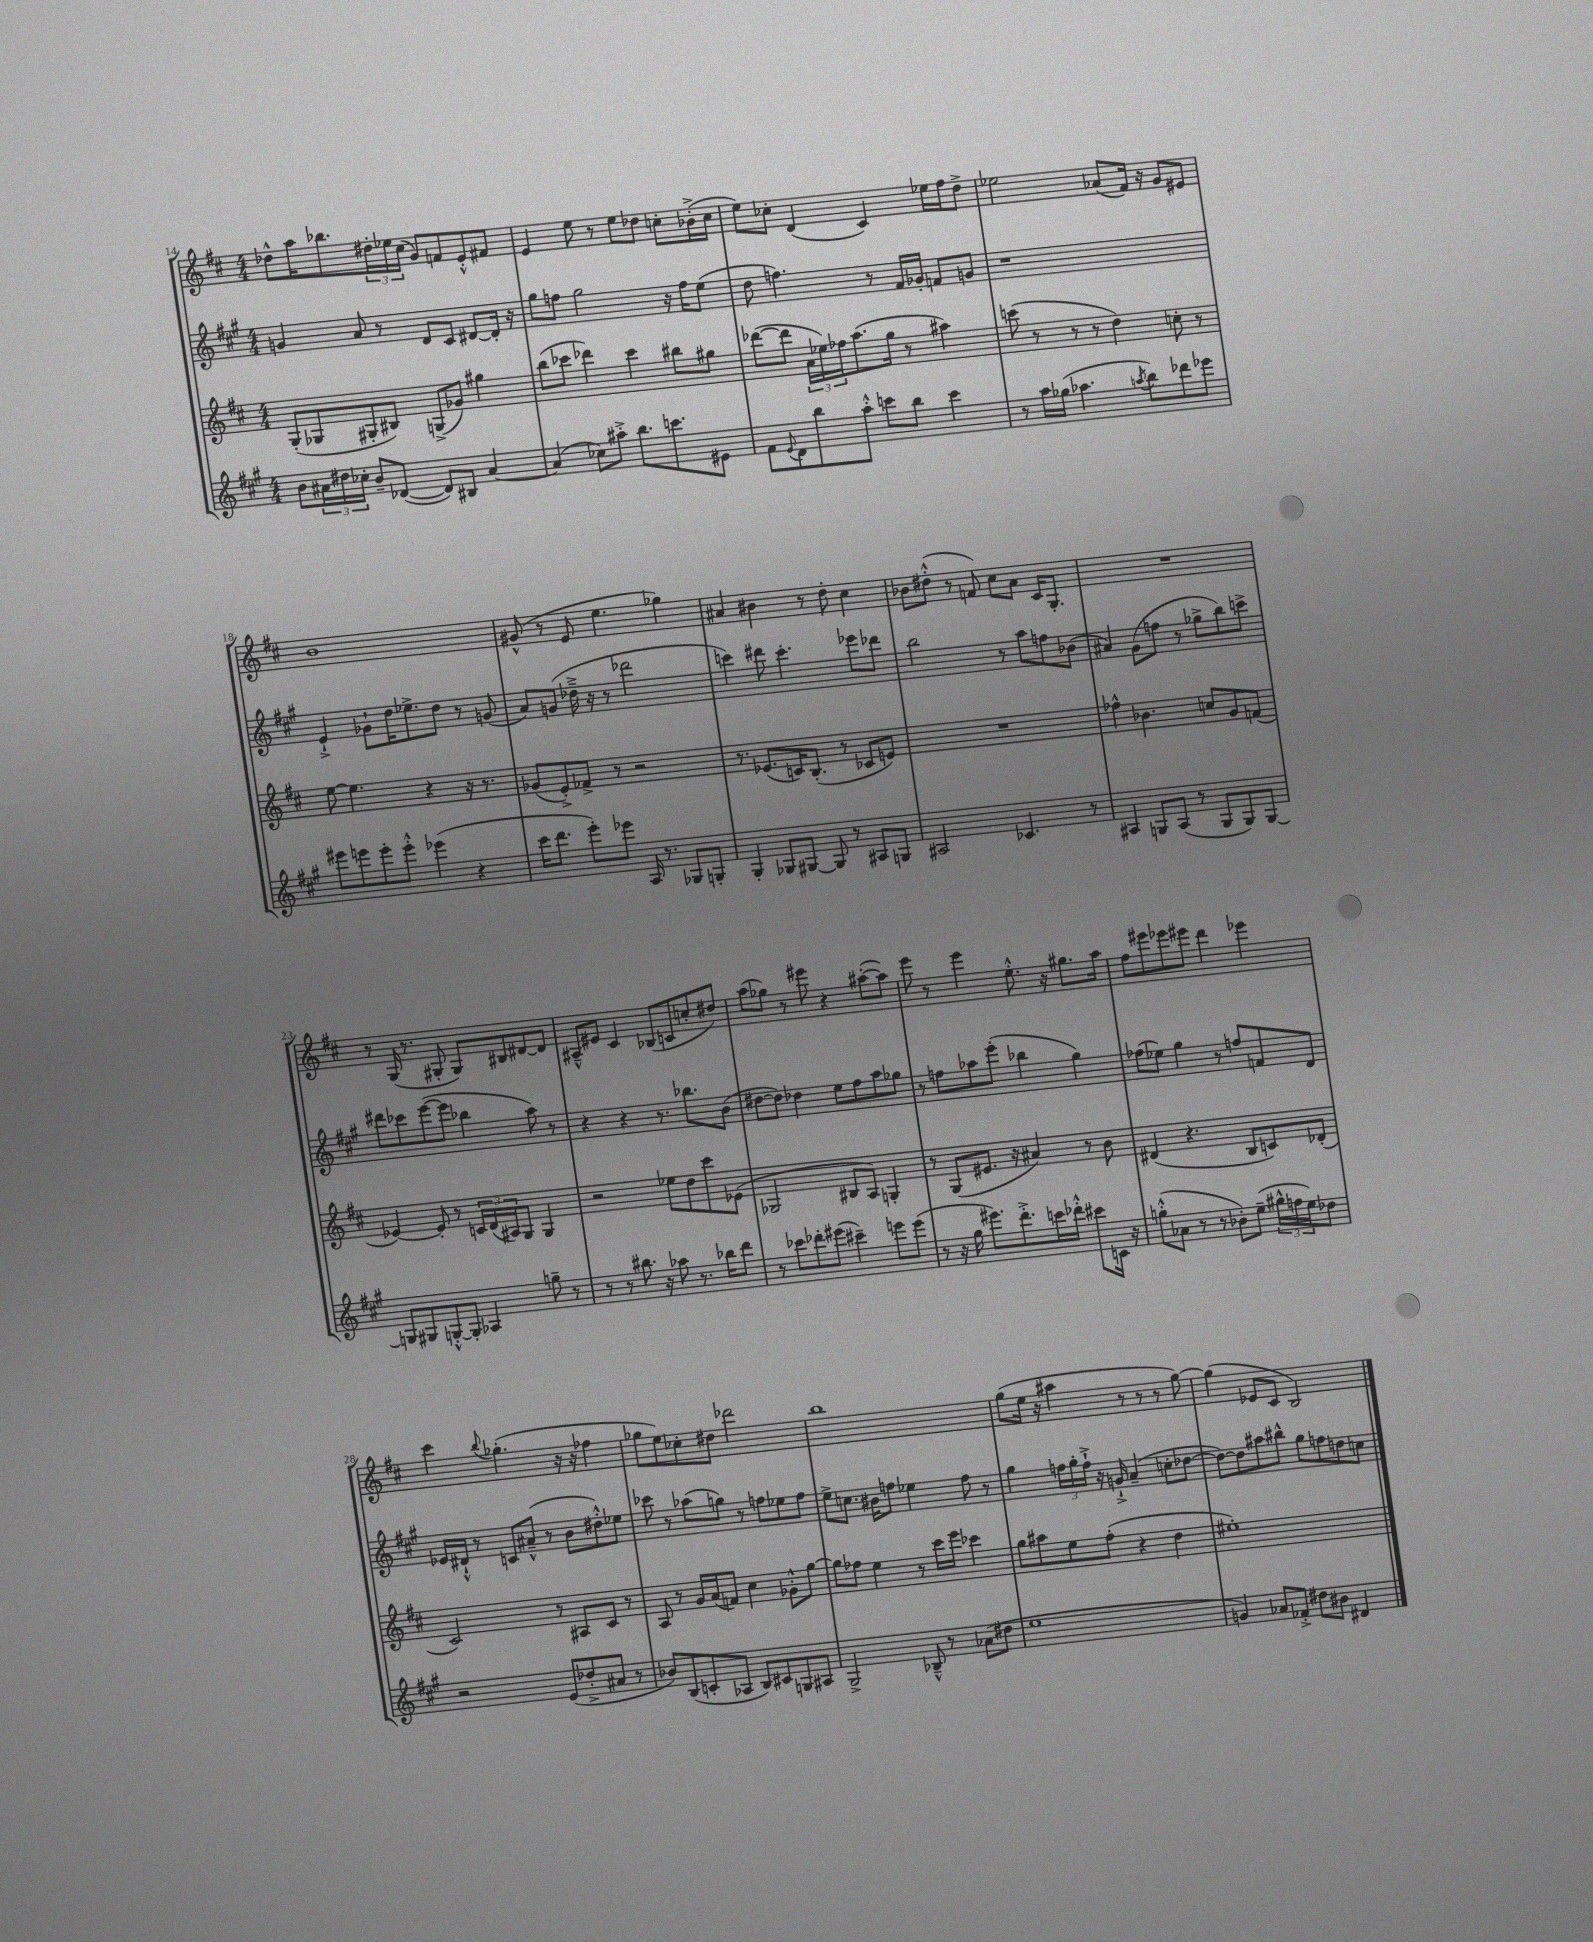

**kern	**kern	**kern	**kern
*staff4	*staff3	*staff2	*staff1
*clefG2	*clefG2	*clefG2	*clefG2
*k[f#c#g#]	*k[f#c#]	*k[f#c#g#]	*k[f#c#]
*M4/4	*M4/4	*M4/4	*M4/4
8b	(8G'	4g	8dd-^^
24a#	8G-	.	16aa
24dd#	.	.	.
.	.	.	8.bb-
24cc-'	.	.	.
8b~	8G#'	8a	.
([8d-	8B#)	8r	24dd#'
.	.	.	24ee-
.	.	.	(24cc#
8d-])	(8G^	8d	8g)
8B#	8g-)	8c#	8f
[4a#	4gg#	[8d#	8e'^^
.	.	16d#']	8f#
.	.	16r	.
=	=	=	=
(4a#]	(8bb	8gg#	4e
.	8ccc-	8ff	.
8cc-)	4ddd-)	2gg#	8ee
8aa#'^	.	.	8r
8.bb	4ccc-	.	8ee
.	.	.	8dd-
8.ccc	.	.	.
.	8bb#	16r	8cc'
.	.	16ff	.
8e#	8gg#	(8ee	(16b-'^
.	.	.	16cc
=	=	=	=
8f#	([8ddd-	8dd	8ee)
8qqe	.	.	.
8d	8ddd-]	4.ff)	8cc-'
8bb	24a	.	(4d
.	24ee-)	.	.
.	24ff-	.	.
8aa'^^	(8.aa	.	.
8ccc	.	8r	4c#)
.	16gg	.	.
8bb	8r	16f#	.
.	.	16g-'	.
4ccc	4aa#)	8f	16ee-
.	.	.	16ff#
.	.	8g	8dd^
=	=	=	=
8r	(8ccc	1r	2ee-
16aa	8r	.	.
(16gg-	.	.	.
4.aa-	8r	.	.
.	8r	.	.
.	4dd)	.	(8a-
8qaa	.	.	.
8bb)	.	.	16f#)
.	.	.	16r
8ddd-	8cc'	.	8g
8eee-	8r	.	8e#
=	=	=	=
8eee#	[8ee	4e`^	1b
8eee	4.ee]	.	.
8eee'	.	8g-`	.
8eee'^^	.	16dd	.
.	.	8.ee-^	.
(4eee-	4r	.	.
.	.	8dd	.
4r	16r	8r	.
.	8.r	.	.
.	.	(8g	.
=	=	=	=
16ccc#	(8g-	8a)	(8g#^^
8.ddd	.	.	.
.	8e'^)	(8g	8r
8eee')	8f-^	16dd-~^	8e
.	.	16r	.
8eee-	8r	8r	4.ee
16A	2r	2ddd-	.
8.r	.	.	.
8G-	.	.	4gg-)
8G'	.	.	.
=	=	=	=
4G#'	8.r	4ccc)	4a#
.	(8.e-	.	.
8G-	.	8ddd#	4b#
[8G#	16c)	4.ccc'	.
.	(8.B'	.	.
8G#]	.	.	8r
8r	8r	.	8dd'
8A#	8c-	8eee-	4cc#
8G	8e)	8ddd-	.
=	=	=	=
2A#	1r	2bb	8b-
.	.	.	(8dd#'^^
.	.	.	8r
.	.	.	8f)
4.c-	.	8r	8cc#
.	.	8aa	8a
.	.	8ff	16c#
.	.	.	8.G'
8r	.	(8b-	.
=	=	=	=
4A#	4ff-^^	4a#)	1r
8G	4.b-	(8g#	.
(8A#	.	8ff	.
8r	.	8r	.
8G	8cc	8gg-^	.
8G)	8g	8bb)	.
[8G	(8f	8ccc^	.
=	=	=	=
8G]	[4e-)	8ddd#	8r
8G#	.	8ccc-	(16G
.	.	.	8.r
[8G'^^	8e-']	([8eee	.
8G']	8r	8eee]	8G#'
4A-	24c	4bb-	8G#)
.	(24d	.	.
.	24A#)	.	.
.	8G	.	8B#
8gg~	4G	8aa)	[8d#
8r	.	8r	8d#]
=	=	=	=
8r	2r	4r	8A#~^^
8r	.	.	8e#
8.bb#	.	4r	4c#
16r	.	.	.
8aa-	8ee-	8.r	(8B-
8.r	8dd	.	8c
.	.	8.bb-	.
.	8ccc#	.	8cc'
16bb-	.	.	.
8ddd	(8e-	(8b	8dd#)
=	=	=	=
8r	2G-	[8dd#	(8aa
8ccc-	.	8dd#])	8gg-)
8ddd-'	.	4dd-	8r
(8eee#	.	.	8eee#
4ccc#~)	8B#	8ee	4r
.	8A)	8ff#	.
8eee	4G'	8aa	([8aa#'
(8eee	.	8gg-	8aa#])
=	=	=	=
8r	8r	8r	8eee
16r	(8G	8ff	8r
16gg#	.	.	.
8.eee#)	8.e#	8aa-	4eee
.	.	(8eee'	.
8.ddd'^	16r	.	.
.	4a#)	4bb-	8.ee'^^
16ccc	.	.	.
16ddd-'^^	.	.	16r
8ccc#	8r	4gg#)	8.gg#
16c	8b	.	.
16r	.	.	16aa
=	=	=	=
(8gg'^^	(4d#	(8ff-	8ff#
8a-	.	8ee-)	8eee#
8r	4.r	4gg#	8eee-
8r	.	.	8eee#
8b-')	.	8r	4ddd
(8ee~	8B	8ff	.
24gg#^^	8c)	8f	4eee-
24ff	.	.	.
24ee)	.	.	.
8dd-	(8d-'	8d	.
=	=	=	=
2r	2c#)	16e-	4ccc#
.	.	16d#`^^	.
.	.	8r	.
.	.	.	8qqbb
.	.	8c	(4.gg-'
.	.	(8a#~^^	.
(8e	8r	8r	.
8dd-'^	8A#	8b	16r
.	.	.	16r
8a#	8c#	8dd#'^^)	4ff-
8r	8r	8ee-	.
=	=	=	=
8b-)	8A	8ccc-	8gg-
(8B	8r	8r	8ee)
8c'	16g	(8aa-	8cc-'
.	(16a	.	.
8A-	8f)	8gg)	8dd#
8B)	4cc#	8r	2ddd-
8c#	.	8ff	.
8G	8g-'^^	8ee-	.
8A#	[8gg	8ff	.
=	=	=	=
2G#^	8gg]	8ee^	1bb
.	8ff-	8.cc	.
.	4ee	.	.
.	.	16b#	.
.	.	8ff	.
8B-~^^	8r	4ee-	.
8r	16ccc#	.	.
.	16eee	.	.
(8a-	4ccc-	8ff	.
8dd#	.	8r	.
=	=	=	=
1ee	8gg	4gg#	(8gg
.	8aa#	.	16ee
.	.	.	16r
.	8ee	24ff	4aa#
.	.	24gg#'	.
.	.	24ff`^	.
.	(8ff#'	16r	.
.	.	16g`^	.
.	4r	(4a~	8r
.	.	.	8r
.	4dd	8cc'	8r
.	.	[8dd-	[8gg)
=	=	=	=
4g)	1ee#')	8dd-_)	(4gg]
.	.	8dd-]	.
8a-	.	8aa#	8e-
8f-'^	.	8bb#^^	8c#
8dd#	.	8gg#	2B)
8b#	.	8ff	.
4d#	.	8dd	.
.	.	8cc	.
==	==	==	==
*-	*-	*-	*-
